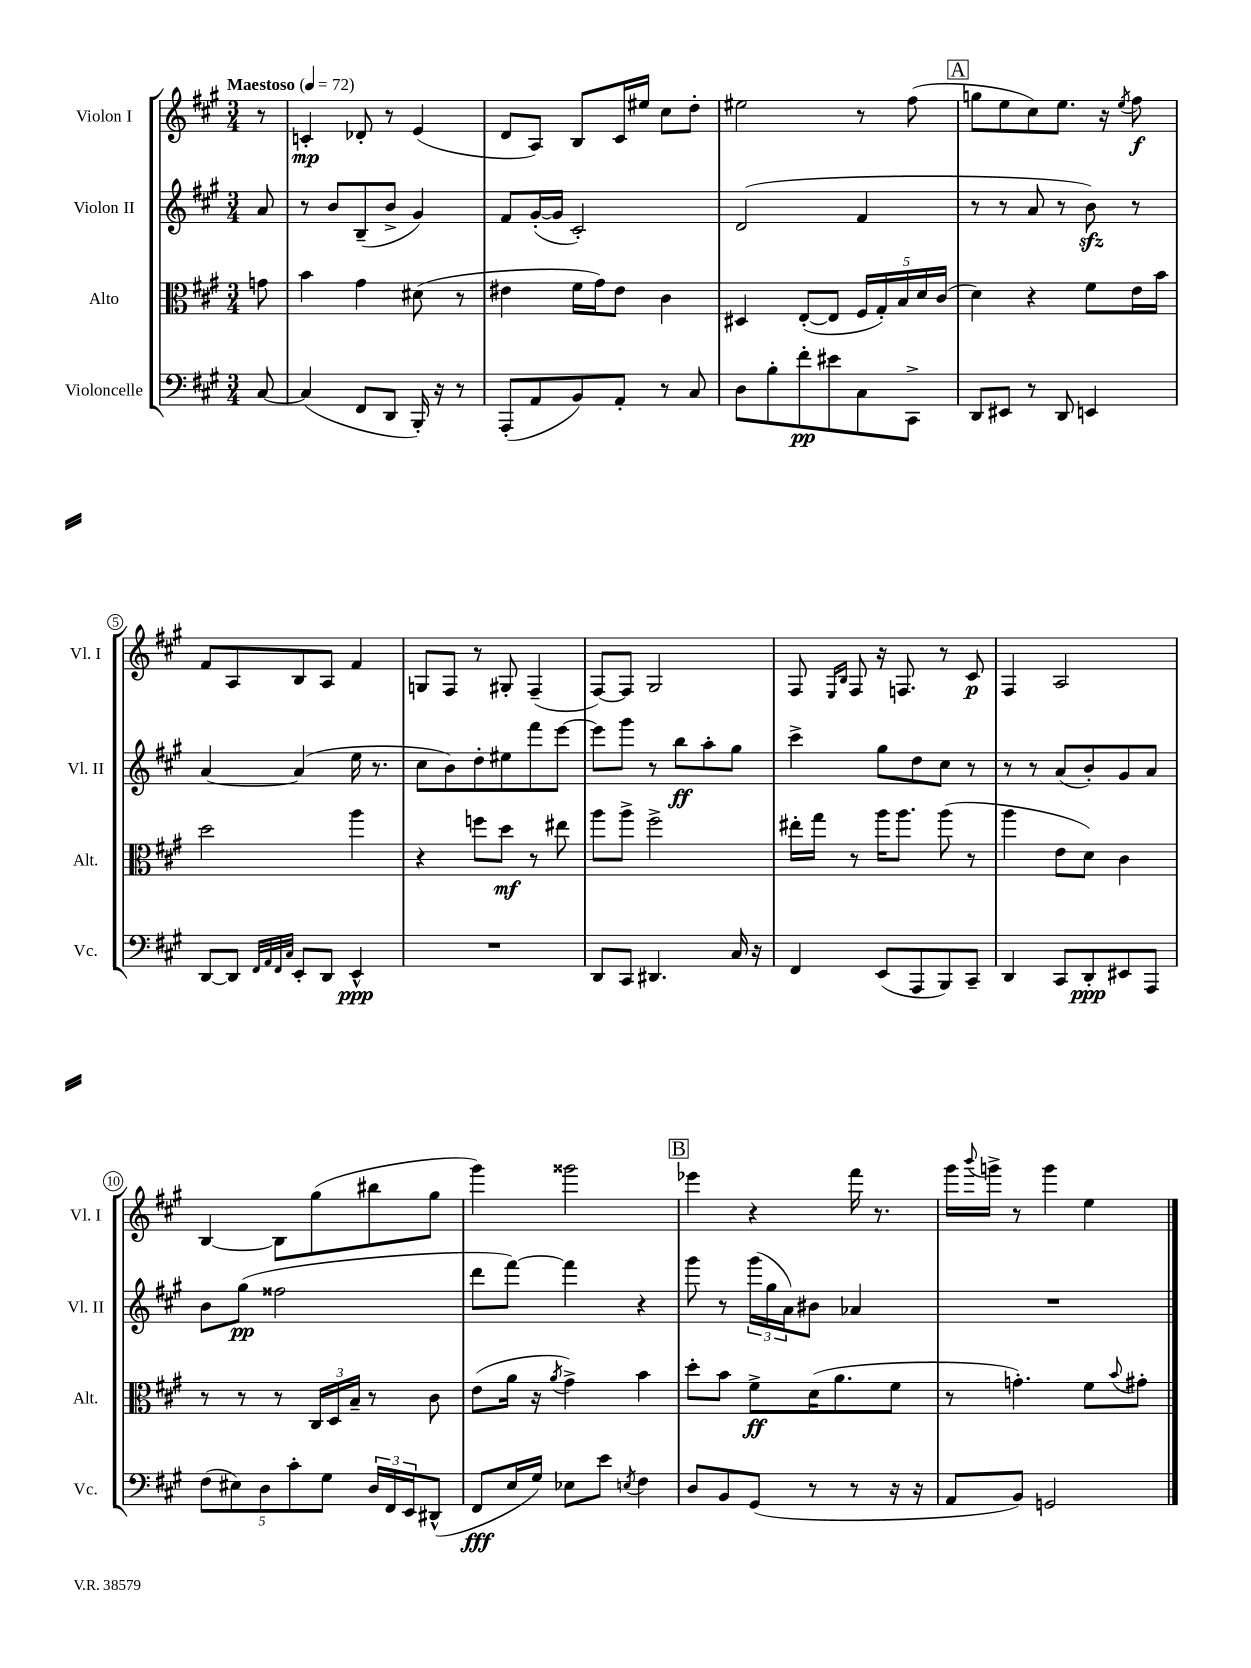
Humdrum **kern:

**kern	**dynam	**kern	**dynam	**kern	**dynam	**kern	**dynam
*part4	*part4	*part3	*part3	*part2	*part2	*part1	*part1
*staff4	*staff4	*staff3	*staff3	*staff2	*staff2	*staff1	*staff1
*I"Violoncelle	*	*I"Alto	*	*I"Violon II	*	*I"Violon I	*
*I'Vc.	*	*I'Alt.	*	*I'Vl. II	*	*I'Vl. I	*
*clefF4	*	*clefC3	*	*clefG2	*	*clefG2	*
*k[f#c#g#]	*	*k[f#c#g#]	*	*k[f#c#g#]	*	*k[f#c#g#]	*
*M3/4	*	*M3/4	*	*M3/4	*	*M3/4	*
*MM72	*	*MM72	*	*MM72	*	*MM72	*
=	=	=	=	=	=	=	=
!	!	!	!	!	!	!LO:TX:a:B:t=Maestoso	!
[8C#/	.	8gn\	.	8a/	.	8r	.
=1	=1	=1	=1	=1	=1	=1	=1
(4C#/]	.	4b\	.	8r	.	4cn'/	mp
.	.	.	.	8b/L	.	.	.
8FF#/L	.	4g#\	.	(8B~/	.	8d-X'/	.
8DD/J	.	.	.	8b^/J	.	8r	.
16BBB'/)	.	(8d#X\	.	4g#/)	.	(4e/	.
16r	.	.	.	.	.	.	.
8r	.	8r	.	.	.	.	.
=2	=2	=2	=2	=2	=2	=2	=2
(8AAA'/L	.	4e#X\	.	8f#/L	.	8d/L	.
8AA/	.	.	.	([16g#'/L	.	8A/J)	.
.	.	.	.	16g#/JJ]	.	.	.
8BB/)	.	16f#\LL	.	2c#'/)	.	8B/L	.
.	.	16g#\J)	.	.	.	.	.
8AA'/J	.	8e#\J	.	.	.	16c#/L	.
.	.	.	.	.	.	16ee#X/JJ	.
8r	.	4c#\	.	.	.	8cc#\L	.
8C#/	.	.	.	.	.	8dd'\J	.
=3	=3	=3	=3	=3	=3	=3	=3
8D\L	.	4D#X/	.	(2d/	.	2ee#X\	.
8B'\	.	.	.	.	.	.	.
8f#'\	pp	([8E'/L	.	.	.	.	.
8e#X\	.	8E/J]	.	.	.	.	.
8C#\	.	20F#/LL	.	4f#/	.	8r	.
.	.	20G#'/)	.	.	.	.	.
.	.	20B/	.	.	.	.	.
8CC#^\J	.	.	.	.	.	(8ff#\	.
.	.	20d/	.	.	.	.	.
.	.	(20c#/JJ	.	.	.	.	.
!!LO:REH:place=s1:t=A
=4	=4	=4	=4	=4	=4	=4	=4
8DD/L	.	4d\)	.	8r	.	8ggn\L	.
8EE#X/J	.	.	.	8r	.	8ee\	.
8r	.	4r	.	8a/	.	8cc#\)	.
8DD/	.	.	.	8r	.	8.ee\J	.
4EEn/	.	8f#\L	.	8bzz\)	.	.	.
.	.	.	.	.	.	16r	.
.	.	.	.	.	.	8qee/	.
.	.	16e\L	.	8r	.	8ff#\	f
.	.	16b\JJ	.	.	.	.	.
!!LO:LB:g=z
=5	=5	=5	=5	=5	=5	=5	=5
[8DD/L	.	2dd\	.	[4a/	.	8f#/L	.
8DD/J]	.	.	.	.	.	8A/	.
32qqFF#/LLL	.	.	.	.	.	.	.
32qqAA/	.	.	.	.	.	.	.
32qqFF#/	.	.	.	.	.	.	.
32qqC#/JJJ	.	.	.	.	.	.	.
8EE'/L	.	.	.	(4a/]	.	8B/	.
8DD/J	.	.	.	.	.	8A/J	.
4EE^^/	ppp	4aa\	.	16ee\	.	4f#/	.
.	.	.	.	8.r	.	.	.
=6	=6	=6	=6	=6	=6	=6	=6
2.r	.	4r	.	8cc#\L	.	8Gn/L	.
.	.	.	.	8b\)	.	8F#/J	.
.	.	8ffn\L	.	8dd'\	.	8r	.
.	.	8dd\J	mf	8ee#X\	.	8G#X'/	.
.	.	8r	.	8fff#\	.	(4F#~/	.
.	.	8ee#X\	.	[8eee\J	.	.	.
=7	=7	=7	=7	=7	=7	=7	=7
8DD/L	.	8aa\L	.	8eee\L]	.	[8F#/L)	.
8CC#/J	.	8aa^\J	.	8ggg#\J	.	8F#/J]	.
4.DD#X/	.	2ff#^\	.	8r	.	2G#/	.
.	.	.	.	8bb\L	ff	.	.
.	.	.	.	8aa'\	.	.	.
16C#/	.	.	.	8gg#\J	.	.	.
16r	.	.	.	.	.	.	.
=8	=8	=8	=8	=8	=8	=8	=8
4FF#/	.	16ee#X'\LL	.	4ccc#^\	.	8F#/	.
.	.	16gg#\JJ	.	.	.	.	.
.	.	.	.	.	.	16qqE/LL	.
.	.	.	.	.	.	16qqB/JJ	.
.	.	8r	.	.	.	8F#/	.
(8EE/L	.	16aa\KL	.	8gg#\L	.	16r	.
.	.	8.aa\J	.	.	.	8.Fn/	.
8AAA/	.	.	.	8dd\	.	.	.
8BBB/)	.	(8aa\	.	8cc#\J	.	8r	.
8CC#~/J	.	8r	.	8r	.	8c#/	p
=9	=9	=9	=9	=9	=9	=9	=9
4DD/	.	4aa\	.	8r	.	4F#/	.
.	.	.	.	8r	.	.	.
8CC#/L	.	8e\L	.	(8a/L	.	2A/	.
8DD'/	ppp	8d\J)	.	8b'/)	.	.	.
8EE#X/	.	4c#\	.	8g#/	.	.	.
8AAA/J	.	.	.	8a/J	.	.	.
!!LO:LB:g=z
=10	=10	=10	=10	=10	=10	=10	=10
(10F#\L	.	8r	.	8b\L	.	[4B/	.
10E#X\)	.	.	.	.	.	.	.
.	.	8r	.	(8gg#\J	pp	.	.
10D\	.	.	.	.	.	.	.
.	.	8r	.	2ff##X\	.	8B\L]	.
10c#'\	.	.	.	.	.	.	.
.	.	24C#/LL	.	.	.	(8gg#\	.
10G#\J	.	.	.	.	.	.	.
.	.	24D/	.	.	.	.	.
.	.	24B~/JJ	.	.	.	.	.
24D/LL	.	8r	.	.	.	8bb#X\	.
24FF#/	.	.	.	.	.	.	.
24EE/J	.	.	.	.	.	.	.
(8DD#X^^/J	.	8c#\	.	.	.	8gg#\J	.
=11	=11	=11	=11	=11	=11	=11	=11
8FF#/L	fff	(8e\L	.	8ddd\L	.	4ggg#\)	.
16E/L	.	16a\Jk	.	[8fff#\J)	.	.	.
16G#/JJ)	.	16r	.	.	.	.	.
.	.	8qa/	.	.	.	.	.
8E-X\L	.	4g#^\)	.	4fff#\]	.	2ggg##X\	.
8e\J	.	.	.	.	.	.	.
8qEn/	.	.	.	.	.	.	.
4F#\	.	4b\	.	4r	.	.	.
!!LO:REH:place=s1:t=B
=12	=12	=12	=12	=12	=12	=12	=12
8D/L	.	8dd'\L	.	8ggg#\	.	4eee-X\	.
8BB/	.	8b\J	.	8r	.	.	.
(8GG#/J	.	8f#^\L	ff	(24ggg#\LL	.	4r	.
.	.	.	.	24gg#\	.	.	.
.	.	.	.	24a\J)	.	.	.
8r	.	(16d\K	.	8b#X\J	.	.	.
.	.	8.a\	.	.	.	.	.
8r	.	.	.	4a-X/	.	16fff#\	.
.	.	.	.	.	.	8.r	.
16r	.	8f#\J	.	.	.	.	.
16r	.	.	.	.	.	.	.
=13	=13	=13	=13	=13	=13	=13	=13
8AA/L	.	8r	.	2.r	.	16ggg#\LL	.
.	.	.	.	.	.	8qqbbb/	.
.	.	.	.	.	.	16gggn^\JJ	.
8BB/J)	.	4.gn'\)	.	.	.	8r	.
2GGn/	.	.	.	.	.	4ggg\	.
.	.	8f#\L	.	.	.	4ee\	.
.	.	8qqb/	.	.	.	.	.
.	.	8g#X'\J	.	.	.	.	.
==	==	==	==	==	==	==	==
*-	*-	*-	*-	*-	*-	*-	*-
